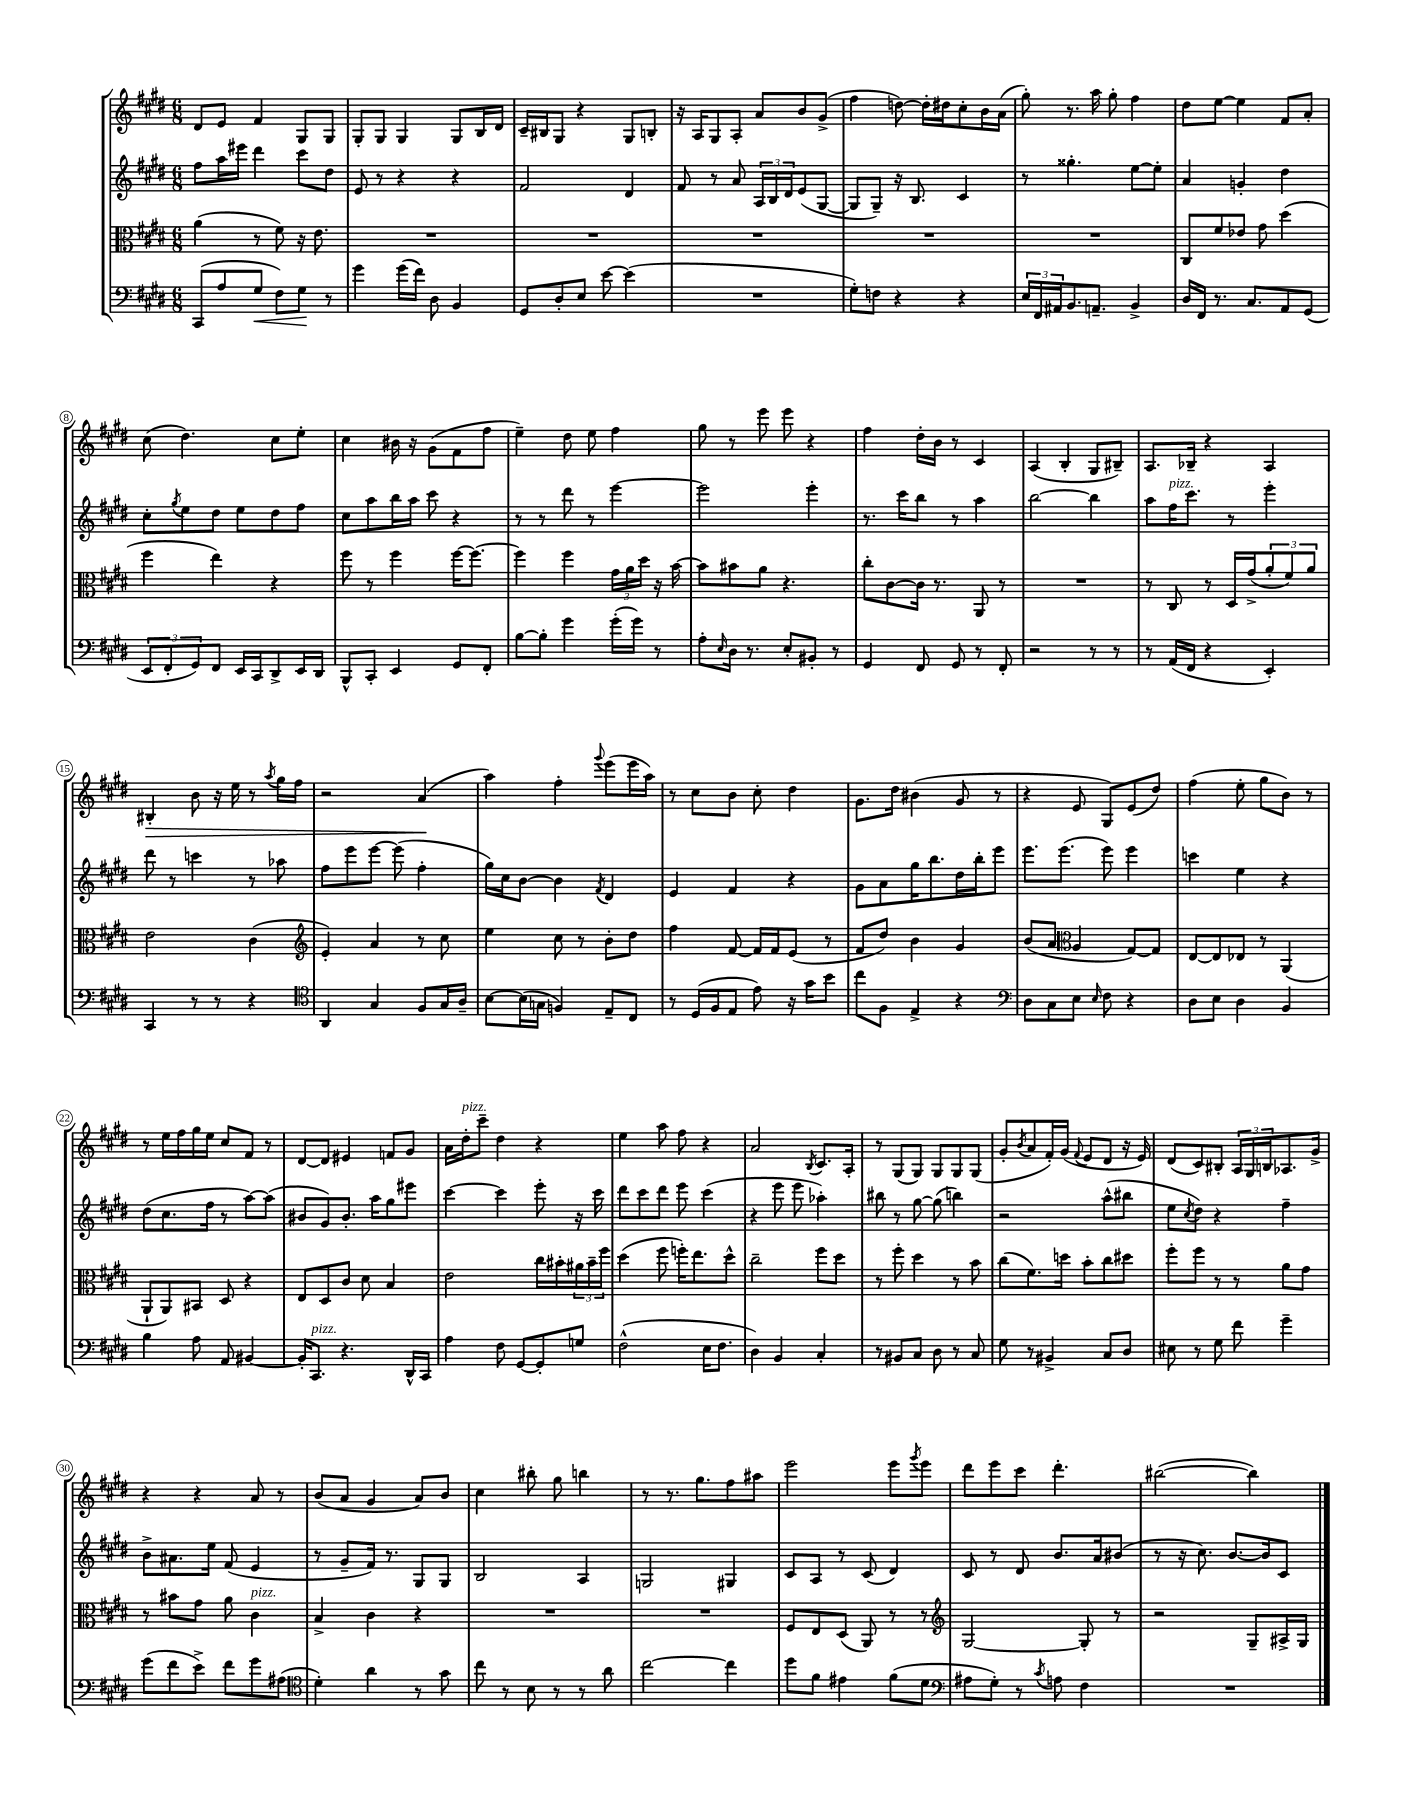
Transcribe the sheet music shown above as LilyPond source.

<<
\new StaffGroup <<
\new Staff = "s0" {
    \clef treble \key e \major \numericTimeSignature \time 6/8
    dis'8 e'8 fis'4 gis8 gis8 |
    gis8-. gis8 gis4 gis8 b16 dis'16 |
    cis'16-- bis16 gis8 r4 gis8 b8-. |
    r16 a16 gis8 a8-. a'8 b'8 gis'8->( |
    fis''4 d''8~) d''16-. dis''16 cis''8-. b'16 a'16( |
    gis''8-.) r8. a''16 gis''8-. fis''4 |
    dis''8 e''8~ e''4 fis'8 a'8-. |
    cis''8( dis''4.) cis''8 e''8-. |
    cis''4 bis'16 r16 gis'8( fis'8 fis''8 |
    e''4--) dis''8 e''8 fis''4 |
    gis''8 r8 e'''8 e'''8 r4 |
    fis''4 dis''16-. b'16 r8 cis'4 |
    a4( b4-. gis8 bis8--) |
    a8. bes16-- r4 a4 |
    bis4-.\> b'8 r16 e''16 r8 \acciaccatura { a''8 } gis''16 fis''16 |
    r2 a'4\!( |
    a''4) fis''4-. \appoggiatura { gis'''8 } e'''8( e'''16 a''16) |
    r8 cis''8 b'8 cis''8-. dis''4 |
    gis'8. dis''16 bis'4( gis'8 r8 |
    r4 e'8 gis8) e'8( dis''8) |
    fis''4( e''8-. gis''8 b'8) r8 |
    r8 e''16 fis''16 gis''16 e''16 cis''8 fis'8 r8 |
    dis'8~ dis'8 eis'4 f'8 gis'8 |
    a'16 dis''16-.^\markup { \italic "pizz." } cis'''8-- dis''4 r4 |
    e''4 a''8 fis''8 r4 |
    a'2 \acciaccatura { b8 } cis'8. a16-. |
    r8 gis8( gis8) gis8 gis8 gis8( |
    gis'8-. \acciaccatura { b'8 } a'8 fis'16-.) gis'16( \appoggiatura { fis'8 } e'8 dis'8 r16 e'16) |
    dis'8( cis'8) bis8-. \tuplet 3/2 { a16 gis16 b16 } aes8. gis'16-> |
    r4 r4 a'8 r8 |
    b'8( a'8 gis'4 a'8) b'8 |
    cis''4 bis''8-. gis''8 b''4 |
    r8 r8. gis''8. fis''8 ais''8 |
    e'''2 e'''8 \acciaccatura { gis'''8 } e'''8 |
    dis'''8 e'''8 cis'''8 dis'''4.-. |
    bis''2~( bis''4) \bar "|." |
}
\new Staff = "s1" {
    \clef treble \key e \major \numericTimeSignature \time 6/8
    fis''8 a''16 eis'''16 dis'''4 cis'''8 dis''8 |
    e'8 r8 r4 r4 |
    fis'2 dis'4 |
    fis'8 r8 a'8 \tuplet 3/2 { a16 b16 dis'16 } e'8( gis8~ |
    gis8 gis8--) r16 b8. cis'4 |
    r8 gisis''4.-. e''8~ e''8-. |
    a'4 g'4-. dis''4 |
    cis''8-. \acciaccatura { gis''8 } e''8 dis''8 e''8 dis''8 fis''8 |
    cis''8 a''8 b''16 a''16 cis'''8 r4 |
    r8 r8 dis'''8 r8 e'''4~ |
    e'''2 e'''4-. |
    r8. cis'''16 b''8 r8 a''4 |
    b''2~ b''4 |
    a''8 fis''16^\markup { \italic "pizz." } cis'''8. r8 e'''4-. |
    dis'''8 r8 c'''4 r8 aes''8 |
    fis''8 e'''8 e'''8~ e'''8( fis''4-. |
    gis''16) cis''16 b'8~ b'4 \acciaccatura { fis'8 } dis'4 |
    e'4 fis'4 r4 |
    gis'8 a'8 gis''16 b''8. dis''16 b''16-. e'''8 |
    e'''8. e'''8.( e'''8) e'''4 |
    c'''4 e''4 r4 |
    dis''8( cis''8. fis''16 r8 a''8~) a''8( |
    bis'8 gis'8) bis'8.-. a''16 gis''8 eis'''8 |
    cis'''4~ cis'''4 e'''8-. r16 cis'''16 |
    dis'''8 cis'''8 dis'''8 e'''8 cis'''4( |
    r4 e'''8 e'''8 aes''4-.) |
    bis''8 r8 gis''8~ gis''8( b''4) |
    r2 a''8-^( bis''8 |
    e''8 \acciaccatura { cis''8 } dis''8) r4 fis''4-- |
    b'8-> ais'8. e''16 fis'8( e'4 |
    r8 gis'8-- fis'16) r8. gis8 gis8 |
    b2 a4 |
    g2 gis4 |
    cis'8 a8 r8 cis'8( dis'4) |
    cis'8 r8 dis'8 b'8. a'16 bis'8( |
    r8 r16 cis''8.) b'8.~ b'16 cis'8 \bar "|." |
}
\new Staff = "s2" {
    \clef alto \key e \major \numericTimeSignature \time 6/8
    a'4( r8 fis'8) r16 e'8. |
    R2. |
    R2. |
    R2. |
    R2. |
    R2. |
    cis8 fis'8 ees'8 gis'8 dis''4( |
    fis''4 e''4) r4 |
    fis''8 r8 fis''4 fis''16~ fis''8.~ |
    fis''4 fis''4 \tuplet 3/2 { gis'16 a'16 dis''16 } r16 b'16~ |
    b'8 bis'8 a'8 r4. |
    cis''8-. cis'8~ cis'16 r8. a,8 r8 |
    R2. |
    r8 cis8 r8 dis16 gis'16->( \tuplet 3/2 { a'8-. fis'8) a'8 } |
    e'2 cis'4( |
    \clef treble e'4-.) a'4 r8 cis''8 |
    e''4 cis''8 r8 b'8-. dis''8 |
    fis''4 fis'8~ fis'16 fis'16 e'8( r8 |
    fis'8 dis''8) b'4 gis'4 |
    b'8( a'8 \clef alto a4 gis8~) gis8 |
    e8~ e8 ees8 r8 a,4( |
    a,8-! a,8) bis,8 dis8 r4 |
    e8 dis8 cis'8 dis'8 b4 |
    e'2 cis''16 bis'16-. \tuplet 3/2 { ais'16 bis'16-- fis''16 } |
    dis''4( fis''8 f''16-.) e''8. dis''8-^ |
    cis''2-- fis''8 dis''8 |
    r8 fis''8-. dis''4 r8 b'8 |
    cis''8( fis'8.) d''16 b'8-. cis''8 dis''8 |
    fis''8-. fis''8 r8 r8 a'8 gis'8 |
    r8 bis'8 gis'8 a'8 cis'4^\markup { \italic "pizz." } |
    b4-> cis'4 r4 |
    R2. |
    R2. |
    fis8 e8 dis8( a,8) r8 r8 |
    \clef treble gis2~ gis8-. r8 |
    r2 gis8-- ais16-> gis16 \bar "|." |
}
\new Staff = "s3" {
    \clef bass \key e \major \numericTimeSignature \time 6/8
    cis,8( a8 gis8\< fis8) gis8\! r8 |
    gis'4 gis'16( fis'16) dis8 b,4 |
    gis,8 dis8-. e8 e'8~ e'4( |
    R2. |
    gis8-.) f8 r4 r4 |
    \tuplet 3/2 { e16 fis,16 ais,16 } b,8. a,8.-- b,4-> |
    dis16 fis,16 r8. cis8. a,8 gis,8( |
    \tuplet 3/2 { e,8 fis,8-. gis,8) } fis,8 e,16 cis,16 dis,8-> e,16 dis,16 |
    b,,8-^ cis,8-. e,4 gis,8 fis,8-. |
    b8~ b8-. gis'4 gis'16-.( gis'16) r8 |
    a8-. \grace { e16 } dis16 r8. e8-. bis,8-. r8 |
    gis,4 fis,8 gis,8 r8 fis,8-. |
    r2 r8 r8 |
    r8 a,16( fis,16 r4 e,4-.) |
    cis,4 r8 r8 r4 |
    \clef tenor a,4 gis4 fis8 gis16 a16-- |
    b8~ b16( g16 f4) e8-- cis8 |
    r8 dis16( fis16 e8 e'8) r16 gis'16 b'8 |
    cis''8 fis8 e4-> r4 |
    \clef bass dis8 cis8 e8 \grace { e16 } fis8 r4 |
    dis8 e8 dis4 b,4 |
    b4 a8 a,8 bis,4~ |
    bis,16-. cis,8.^\markup { \italic "pizz." } r4. dis,16-^ cis,16 |
    a4 fis8 gis,8~ gis,8-. g8 |
    fis2-^( e16 fis8. |
    dis4) b,4 cis4-. |
    r8 bis,8 cis8 dis8 r8 cis8 |
    gis8 r8 bis,4-> cis8 dis8 |
    eis8 r8 gis8 fis'8 gis'4-- |
    gis'8( fis'8 e'8->) fis'8 gis'8 ais8( |
    \clef tenor dis'4-.) a'4 r8 gis'8 |
    cis''8 r8 b8 r8 r8 a'8 |
    cis''2~ cis''4 |
    dis''8 fis'8 eis'4 fis'8( dis'8 |
    \clef bass ais8 gis8-.) r8 \acciaccatura { cis'8 } a8 fis4 |
    R2. \bar "|." |
}
>>
>>
\layout { \context { \Score \override BarNumber.stencil = #(make-stencil-circler 0.1 0.3 ly:text-interface::print) } }
